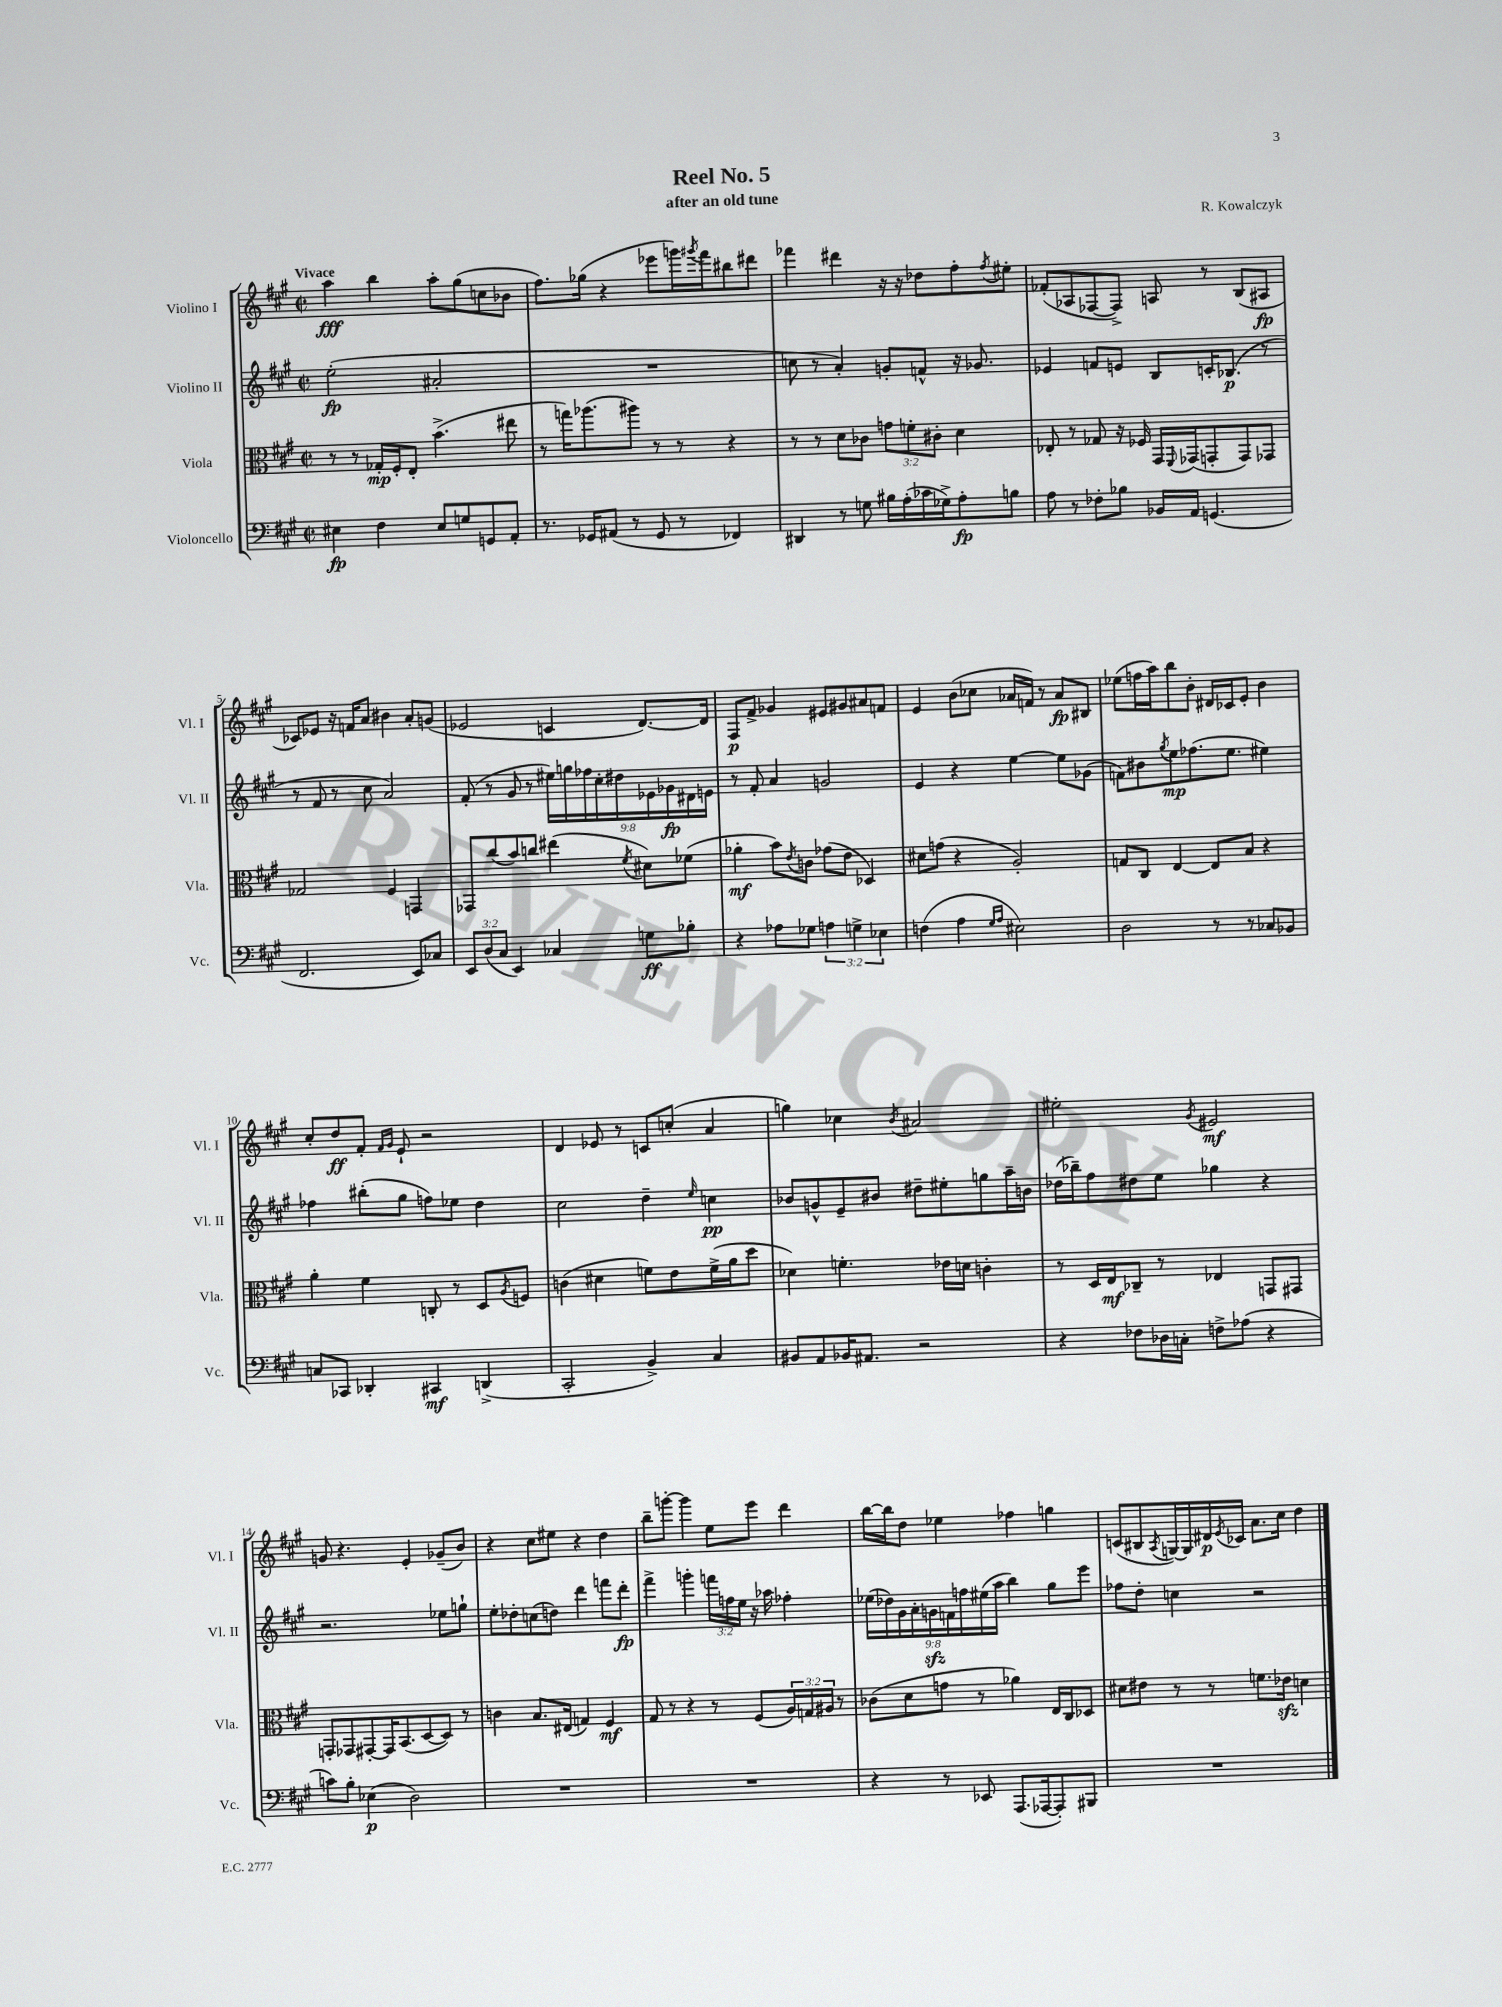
\header { title = "Reel No. 5" composer = "R. Kowalczyk" subtitle = "after an old tune" }
<<
\new StaffGroup <<
\new Staff = "s0" \with { instrumentName = "Violino I" shortInstrumentName = "Vl. I" } {
    \clef treble \key a \major \defaultTimeSignature \time 2/2 \tempo "Vivace"
    a''4\fff b''4 a''8-. gis''8( c''8 bes'8 |
    fis''8.) ges''16( r4 ees'''8 g'''16) \acciaccatura { gis'''8 } fis'''16 bis''8 dis'''8 |
    fes'''4 dis'''4 r16 r16 des''8 fis''8-. \acciaccatura { fis''8 } eis''8-. |
    fes'8-.( aes8 fes8~ fes8->) a8 r8 b8( ais8\fp |
    ces'8) ees'8 r16 f'16 a'8 bis'4 a'8-. g'8( |
    ees'2 c'4 d'8.~) d'16 |
    fis8\p fis'8-> ges'4 eis'8 gis'8 ais'8 f'8 |
    e'4 b'8( ces''8 aes'16 f'16) r8 aes'8\fp bis8 |
    ees''8( f''16 a''16) b''8 b'8-. dis'16 ces'16 e'8-. b'4 |
    cis''8-. d''8\ff fis'8-. \grace { fis'16 gis'16 } e'8-! r2 |
    d'4 ees'8 r8 c'8 c''8-.( a'4 |
    g''4) ces''4 \acciaccatura { b'8 } ais'2 |
    eis''2-. \acciaccatura { gis'8 } eis'2\mf |
    g'8 r4. e'4-. ges'8--( b'8) |
    r4 cis''8 eis''8 r4 d''4 |
    b''8-- g'''8~-. g'''4 e''8 e'''8 d'''4 |
    b''16~ b''16 d''8 ees''4 fes''4 g''4 |
    c'8( bis8 \acciaccatura { a8 } g16~) g16 dis'16\p \acciaccatura { e'8 } ces'16 a'8. cis''16 d''4 \bar "|." |
}
\new Staff = "s1" \with { instrumentName = "Violino II" shortInstrumentName = "Vl. II" } {
    \clef treble \key a \major \defaultTimeSignature \time 2/2 \override Staff.TupletNumber.text = #tuplet-number::calc-fraction-text
    e''2-.\fp( ais'2-. |
    R1 |
    c''8 r8 a'4-.) g'8-. f'8-^ r16 ges'8. |
    ees'4 f'8 e'8 b8 c'16-. bes8.\p( r8 |
    r8 fis'8 r8 cis''8 a'2) |
    fis'8-.( r8 gis'8 r8 \tuplet 9/8 { eis''16) g''16 fes''16 cis''16-. dis''16 ees'16 ges'16\fp dis'16 e'16 } |
    r8 fis'8-. a'4 g'2 |
    e'4 r4 e''4~ e''8 ges'8( |
    f'8) bis'8 \acciaccatura { gis''8 } e''8\mp fes''8.( e''8. eis''4) |
    fes''4 bis''8-.( gis''8 f''8) ees''8 d''4 |
    cis''2 d''4-- \grace { e''16 } c''4\pp |
    bes'8 g'8-^ e'8-- bis'8 dis''8-- eis''8-. g''8 a''16-- b'16 |
    des''16( bes''16--) fis''8 dis''8 e''8 ges''4 r4 |
    r2. ees''8 g''8-! |
    e''8-. des''8-. c''8( d''8) d'''4 f'''8 d'''8-.\fp |
    fis'''4-> g'''4-. \tuplet 3/2 { f'''16 f''16 e''16 } r16 aes''16 fes''4-. |
    \tuplet 9/8 { ees''16( des''16) gis'16 a'16-. g'16\sfz f'16 f''16 eis''16( a''16 } b''4) gis''8 e'''8 |
    fes''8 d''8-. c''4 r2 \bar "|." |
}
\new Staff = "s2" \with { instrumentName = "Viola" shortInstrumentName = "Vla." } {
    \clef alto \key a \major \defaultTimeSignature \time 2/2 \override Staff.TupletNumber.text = #tuplet-number::calc-fraction-text
    r8 r8 ges16-.\mp fis16-. e8-. b'4.->( eis''8 |
    r8 g''16) aes''8.( ais''8) r8 r8 r4 |
    r8 r8 d'8 ces'8 \tuplet 3/2 { g'8 f'8-. cis'8-. } d'4 |
    ees8-. r8 ges8 r16 fes16 gis,16 \appoggiatura { fis,8 } ges,16( g,8-. g,8) ges,8 |
    ges2 fis4 g,4 |
    ges,8 cis''8( b'8) c''8 eis''4( \acciaccatura { fis'8 } dis'8) fes'8( |
    aes'4-.\mf b'8) \acciaccatura { e'8 } c'8 ges'8( e'8 des4) |
    dis'8 g'8( r4 a2-.) |
    g8 cis8 e4~ e8 b8 r4 |
    a'4-. fis'4 c8-. r8 d8 \acciaccatura { a8 } f8 |
    c'4( dis'4 f'8) e'8 f'16->( a'16 d''8 |
    des'4) f'4.-. ees'16 d'16 c'4-. |
    r8 d16 e16\mf ces8-- r8 ees4 g,8 gis,8 |
    g,8-. ges,8 gis,8~-. gis,16 b,8.( d8~ d8) r8 |
    c'4 b8. eis16( g4) fis4\mf |
    gis8 r8 r4 r8 fis8( \tuplet 3/2 { a16) g16 ais16 } r8 |
    ces'8( d'8 g'8 r8 aes'4) e16 cis16 des8 |
    dis'8 eis'8 r8 r8 f'8. ees'16\sfz d'4 \bar "|." |
}
\new Staff = "s3" \with { instrumentName = "Violoncello" shortInstrumentName = "Vc." } {
    \clef bass \key a \major \defaultTimeSignature \time 2/2 \override Staff.TupletNumber.text = #tuplet-number::calc-fraction-text
    eis4\fp fis4 eis8 g8 g,8 a,8-. |
    r8. ges,16 ais,8( r8 ges,8 r8 fes,4) |
    dis,4 r8 g8 bis16 a16-.( ces'16 ges16->) a8-.\fp b8 |
    a8 r8 fes8-. bes8 bes,16 a,16 g,4.( |
    fis,2. e,8) ces8 |
    \tuplet 3/2 { e,8 d8( cis8 } e,4) ces4 g8\ff bes8-. |
    r4 aes8 ges8 \tuplet 3/2 { a4 g4-> ees4 } |
    f4( a4 \grace { gis16 a16 } eis2) |
    d2 r8 r8 ces8 bes,8 |
    c8 ces,8 des,4-. cis,4\mf d,4->( |
    cis,2-. b,4->) cis4 |
    bis,8 a,8 bes,16 ais,8. r2 |
    r4 fes8 des16 c16-. f8-> aes8( r4 |
    c'8) b8-. ees4\p( d2) |
    R1 |
    R1 |
    r4 r8 ees,8 a,,8.( aes,,16~ aes,,8-.) bis,,8 |
    R1 \bar "|." |
}
>>
>>
